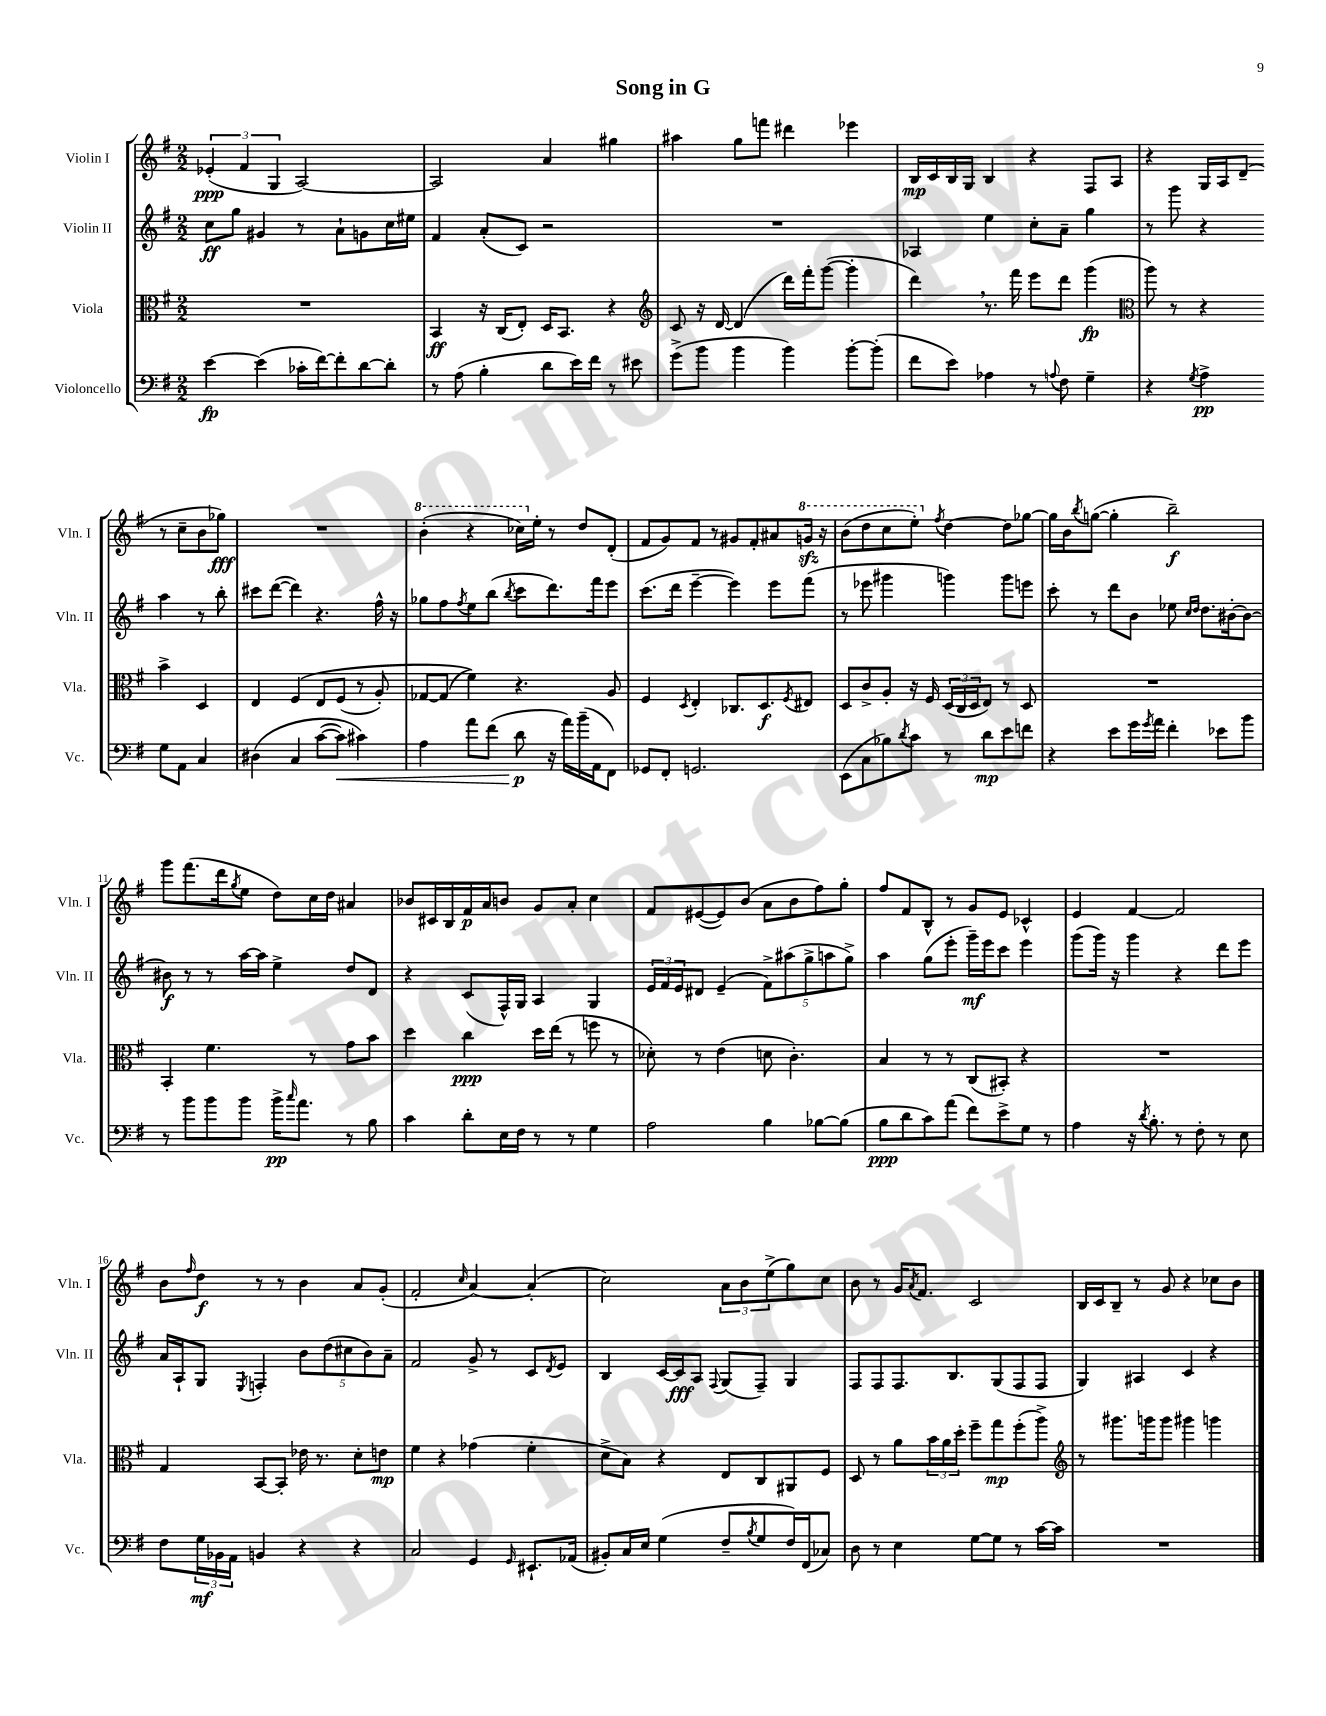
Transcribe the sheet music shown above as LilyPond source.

\header { title = "Song in G" }
<<
\new StaffGroup <<
\new Staff = "s0" \with { instrumentName = "Violin I" shortInstrumentName = "Vln. I" } {
    \clef treble \key g \major \numericTimeSignature \time 2/2
    \tuplet 3/2 { ees'4-.\ppp( fis'4 g4 } a2~) |
    a2 a'4 gis''4 |
    ais''4 g''8 f'''8 dis'''4 ees'''4 |
    b16\mp c'16 b16 g16 b4 r4 fis8 a8 |
    r4 g16 a16 d'8--( r8 c''8-- b'8 ges''8\fff) |
    R1 |
    \ottava #1 b''4-.( r4 ces'''16) \ottava #0 e''16-. r8 d''8 d'8-.( |
    fis'8 g'8) fis'8 r8 gis'8 fis'8-. ais'8 \ottava #1 g''!16\sfz r16 |
    b''8( d'''8 c'''8 e'''8-.) \ottava #0 \acciaccatura { fis''8 } d''4~ d''8 ges''8~ |
    ges''16 b'16 \acciaccatura { b''8 } g''8~( g''4-. b''2--\f) |
    g'''8 fis'''8.( d'''16 \acciaccatura { g''8 } e''8 d''8) c''16 d''16 ais'4 |
    bes'8 cis'16 b16 fis'16\p a'16 b'8 g'8 a'8-. c''4 |
    fis'8 eis'8~( eis'8) b'8( a'8 b'8 fis''8) g''8-. |
    fis''8 fis'8 b8-^ r8 g'8 e'8 ces'4-^ |
    e'4 fis'4~ fis'2 |
    b'8 \grace { fis''16 } d''8\f r8 r8 b'4 a'8 g'8-.( |
    fis'2-. \grace { c''16 } a'4~) a'4-.( |
    c''2) \tuplet 3/2 { a'8 b'8 e''8->( } g''8) c''8 |
    b'8 r8 g'16 \acciaccatura { a'8 } fis'8. c'2 |
    b16 c'16 b8-- r8 g'8 r4 ces''8 b'8 \bar "|." |
}
\new Staff = "s1" \with { instrumentName = "Violin II" shortInstrumentName = "Vln. II" } {
    \clef treble \key g \major \numericTimeSignature \time 2/2
    c''8\ff g''8 gis'4 r8 a'8-! g'8 c''16 eis''16 |
    fis'4 a'8-.( c'8) r2 |
    R1 |
    aes4 e''4 c''8-. a'8-- g''4 |
    r8 g'''8 r4 a''4 r8 b''8-. |
    cis'''8 d'''8~( d'''4) r4. fis''16-^ r16 |
    ges''8 fis''8 \acciaccatura { fis''8 } e''8 b''8( \acciaccatura { b''8 } c'''8 d'''8.) fis'''16 e'''8 |
    c'''8.( d'''16 e'''4~-- e'''4) e'''8 fis'''8( |
    r8 ees'''8 gis'''4 g'''4) g'''8 e'''8 |
    c'''8-. r8 d'''8 b'8 ees''8 \grace { c''16 d''16 } d''8. bis'16~-. bis'8~ |
    bis'8\f r8 r8 a''16~ a''16 e''4-> d''8 d'8 |
    r4 c'8( fis16-^) g16 a4 g4 |
    \tuplet 3/2 { e'16 fis'16 e'16 } dis'8 e'4--( \tuplet 5/4 { fis'8->) ais''8( g''8-> a''8 g''8->) } |
    a''4 g''8( e'''8-. g'''16--\mf) e'''16 c'''8 e'''4 |
    g'''8( g'''16) r16 g'''4 r4 d'''8 e'''8 |
    a'16 a16-! g8 \acciaccatura { e8 } f4-. \tuplet 5/4 { b'8 d''8( cis''8 b'8) a'8-- } |
    fis'2 g'8-> r8 c'8 \acciaccatura { d'8 } e'8 |
    b4 c'16~ c'16\fff a8 \appoggiatura { fis8 } g8( fis8--) g4 |
    fis8 fis8 fis8. b8. g8( fis8 fis8 |
    g4) ais4 c'4 r4 \bar "|." |
}
\new Staff = "s2" \with { instrumentName = "Viola" shortInstrumentName = "Vla." } {
    \clef alto \key g \major \numericTimeSignature \time 2/2
    R1 |
    b,4\ff r16 c16( e8-.) d16 b,8. r4 |
    \clef treble c'8 r16 d'16~ d'4( d'''16) fis'''16-. g'''8~( g'''4-. |
    d'''4) \breathe r8. fis'''16 e'''8 d'''8 g'''4\fp( |
    \clef alto a''8) r8 r4 b'4-> d4 |
    e4 fis4\( e8 fis8( r8 a8-.) |
    ges8~ ges8( fis'4)\) r4. a8 |
    fis4 \acciaccatura { d8 } e4-. ces8. d8.\f \acciaccatura { fis8 } eis8 |
    d8 c'8-> a8-. r16 fis16 \tuplet 3/2 { d16( c16 d16 } e8) r8 d8 |
    R1 |
    b,4-. fis'4. r8 g'8 b'8 |
    d''4 c''4\ppp d''16 e''16( r8 f''8 r8 |
    des'8-.) r8 e'4( d'8 c'4.-.) |
    b4 r8 r8 c8( bis,8-.) r4 |
    R1 |
    g4 b,8~ b,8-. ees'16 r8. d'8-. e'8\mp |
    fis'4 r4 ges'4( fis'4-. |
    d'8-> b8) r4 e8 c8 ais,8 fis8 |
    d8 r8 a'8 \tuplet 3/2 { b'16 a'16 d''16-. } fis''8-- g''8\mp fis''8-.( a''8->) |
    \clef treble r8 gis'''8. g'''16 g'''8 gis'''4 g'''4 \bar "|." |
}
\new Staff = "s3" \with { instrumentName = "Violoncello" shortInstrumentName = "Vc." } {
    \clef bass \key g \major \numericTimeSignature \time 2/2
    e'4~\fp e'4( ces'16-. fis'16~) fis'8-. d'8~ d'8-. |
    r8 a8( b4-. d'8 e'16) fis'16 r8 eis'8 |
    g'8->( b'8 b'4 b'4) b'8~-. b'8-.( |
    fis'8 e'8) aes4 r8 \appoggiatura { a8 } fis8 g4-- |
    r4 \acciaccatura { g8 } a4->\pp g8 a,8 c4 |
    dis4\( c4 c'8~( c'8\<) cis'4\) |
    a4 a'8 fis'8( d'8\p\! r16 a'16) b'16--( a,16 fis,8) |
    ges,8 fis,8-. g,2. |
    e,8( c8 bes8) \acciaccatura { d'8 } c'8 r8 d'8\mp e'8 f'8 |
    r4 e'8 g'16 \acciaccatura { g'8 } a'16 fis'4-. ees'8 b'8 |
    r8 b'8 b'8 b'8 b'16->\pp \grace { c''16 } a'8. r8 b8 |
    c'4 d'8-. e16 fis16 r8 r8 g4 |
    a2 b4 bes8~ bes8( |
    b8\ppp d'8 c'8) a'8( fis'8) e'8-> g8 r8 |
    a4 r16 \acciaccatura { d'8 } b8.-. r8 fis8-. r8 e8 |
    fis8 \tuplet 3/2 { g16\mf bes,16 a,16 } b,4 r4 r4 |
    c2 g,4 \grace { g,16 } eis,8.-! aes,16( |
    bis,8-.) c16 e16 g4( fis8-- \acciaccatura { b8 } g8 fis16) fis,16( ces8) |
    d8 r8 e4 g8~ g8 r8 c'16~ c'16 |
    R1 \bar "|." |
}
>>
>>
